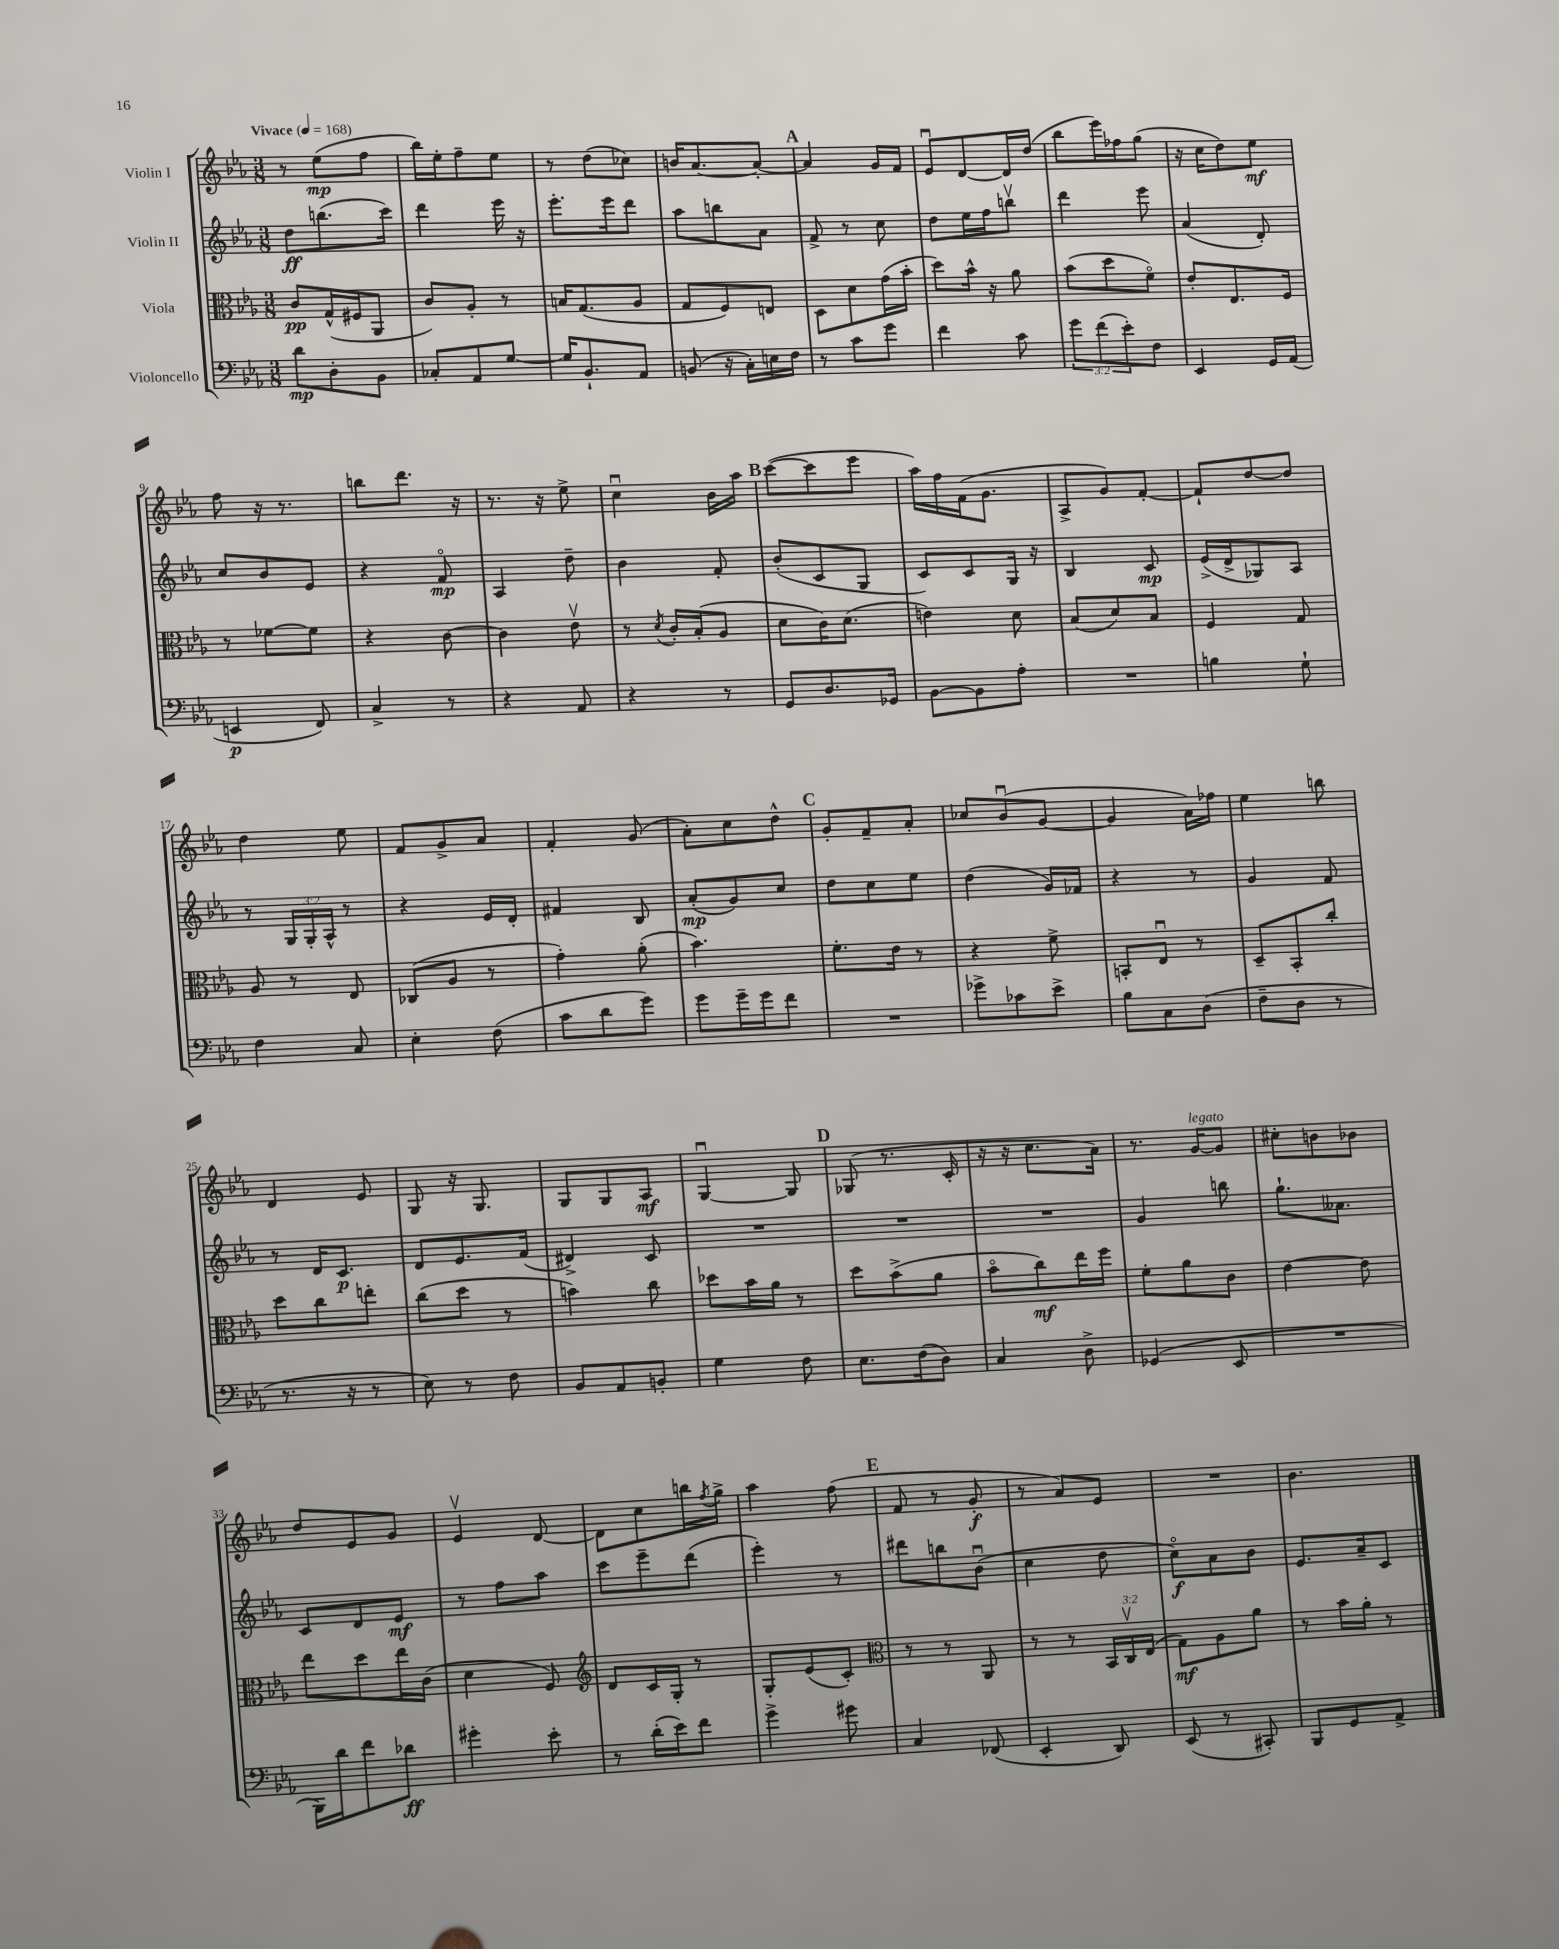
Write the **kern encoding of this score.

**kern	**dynam	**kern	**dynam	**kern	**dynam	**kern	**dynam
*part4	*part4	*part3	*part3	*part2	*part2	*part1	*part1
*staff4	*staff4	*staff3	*staff3	*staff2	*staff2	*staff1	*staff1
*I"Violoncello	*	*I"Viola	*	*I"Violin II	*	*I"Violin I	*
*clefF4	*	*clefC3	*	*clefG2	*	*clefG2	*
*k[b-e-a-]	*	*k[b-e-a-]	*	*k[b-e-a-]	*	*k[b-e-a-]	*
*M3/8	*	*M3/8	*	*M3/8	*	*M3/8	*
*MM168	*	*MM168	*	*MM168	*	*MM168	*
=1	=1	=1	=1	=1	=1	=1	=1
!	!	!	!	!	!	!LO:TX:a:B:t=Vivace	!
8d\L	mp	8c/L	pp	8dd\L	ff	8r	.
8D'\	.	(16G^^/L	.	(8.bbn\	.	(8ee-\L	mp
.	.	16F#X/J	.	.	.	.	.
8BB-\J	.	8AA-/J	.	.	.	8ff\J	.
.	.	.	.	16ccc\Jk)	.	.	.
=2	=2	=2	=2	=2	=2	=2	=2
8C-X'/L	.	8c/L)	.	4ddd\	.	16bb-\LL)	.
.	.	.	.	.	.	16ee-'\J	.
8AA-/	.	8A-'/J	.	.	.	8ff~\	.
[8G/J	.	8r	.	16eee-\	.	8ee-\J	.
.	.	.	.	16r	.	.	.
=3	=3	=3	=3	=3	=3	=3	=3
16G/KL]	.	16Bn/KL	.	8.eee-'\L	.	8r	.
8.BB-`/	.	(8.G/	.	.	.	.	.
.	.	.	.	.	.	(8dd\L	.
.	.	.	.	16eee-\k	.	.	.
8AA-/J	.	8A-/J	.	8ddd\J	.	8cc-X\J)	.
=4	=4	=4	=4	=4	=4	=4	=4
(8BBn/	.	8G/L	.	8aa-\L	.	16bn/KL	.
.	.	.	.	.	.	[8.a-/	.
16r	.	8F/)	.	8bbn\	.	.	.
16C'\LL)	.	.	.	.	.	.	.
16En\	.	8En/J	.	8a-\J	.	8a-'/J_	.
16F\JJ	.	.	.	.	.	.	.
!!LO:REH:place=s1:t=A
=5	=5	=5	=5	=5	=5	=5	=5
8r	.	8D\L	.	8f^/	.	4a-/]	.
8c\L	.	8d\	.	8r	.	.	.
8g\J	.	(16g\L	.	8cc\	.	16g/LL	.
.	.	16b-'\JJ	.	.	.	16f/JJ	.
=6	=6	=6	=6	=6	=6	=6	=6
4f\	.	8dd\L)	.	8dd\L	.	8e-u/L	.
.	.	16b-^^\Jk	.	16ee-\L	.	[8d/	.
.	.	16r	.	16ff\J	.	.	.
8c\	.	8a-\	.	8bbnv\J	.	16d/L]	.
.	.	.	.	.	.	(16dd/JJ	.
=7	=7	=7	=7	=7	=7	=7	=7
12g\L	.	(8b-\L	.	4ddd\	.	8bb-\L	.
(12f\	.	.	.	.	.	.	.
.	.	8dd\	.	.	.	16eee-\L)	.
12e-'\)	.	.	.	.	.	.	.
.	.	.	.	.	.	16ff-X\J	.
8F\J	.	8f\J)	.	8eee-\	.	(8gg\J	.
=8	=8	=8	=8	=8	=8	=8	=8
4EE-/	.	8e-'/L	.	(4a-/	.	16r	.
.	.	.	.	.	.	16cc\KL	.
.	.	8.E-/	.	.	.	8dd\)	.
16GG/LL	.	.	.	8d'/)	.	8ee-\J	mf
(16AA-/JJ	.	16F/Jk	.	.	.	.	.
!!LO:LB:g=z
=9	=9	=9	=9	=9	=9	=9	=9
4EEn/	p	8r	.	8cc/L	.	8ff\	.
.	.	[8f-X\L	.	8b-/	.	16r	.
.	.	.	.	.	.	8.r	.
8FF/)	.	8f-\J]	.	8e-/J	.	.	.
=10	=10	=10	=10	=10	=10	=10	=10
4C^/	.	4r	.	4r	.	8bbn\L	.
.	.	.	.	.	.	8.ddd\J	.
8r	.	[8c\	.	8f/	mp	.	.
.	.	.	.	.	.	16r	.
=11	=11	=11	=11	=11	=11	=11	=11
4r	.	4c\]	.	4A-/	.	8.r	.
.	.	.	.	.	.	16r	.
8AA-/	.	8e-v\	.	8dd~\	.	8ee-^\	.
=12	=12	=12	=12	=12	=12	=12	=12
4r	.	8r	.	4b-\	.	4ccu\	.
.	.	8qd/	.	.	.	.	.
.	.	16c'/LL	.	.	.	.	.
.	.	(16B-'/J	.	.	.	.	.
8r	.	8A-/J	.	8f'/	.	16b-\LL	.
.	.	.	.	.	.	16aa-\JJ	.
!!LO:REH:place=s1:t=B
=13	=13	=13	=13	=13	=13	=13	=13
8GG/L	.	8d\L	.	(8b-'/L	.	([8ccc\L	.
8.D/	.	16c\K)	.	8c/	.	8ccc\]	.
.	.	(8.d\J	.	.	.	.	.
.	.	.	.	8G/J	.	8eee-\J	.
16GG-X/Jk	.	.	.	.	.	.	.
=14	=14	=14	=14	=14	=14	=14	=14
[8BB-\L	.	4en\)	.	8c/L)	.	16aa-\LL)	.
.	.	.	.	.	.	16ff\	.
8BB-\]	.	.	.	8c/	.	(16f\J	.
.	.	.	.	.	.	8.g\J	.
8A-'\J	.	8d\	.	16G/Jk	.	.	.
.	.	.	.	16r	.	.	.
=15	=15	=15	=15	=15	=15	=15	=15
4.r	.	(8B-/L	.	4B-/	.	8A-^/L	.
.	.	8d/)	.	.	.	8g/)	.
.	.	8B-/J	.	8c/	mp	[8f'/J	.
=16	=16	=16	=16	=16	=16	=16	=16
4Bn\	.	4F/	.	(16e-^/LL	.	8f`/L]	.
.	.	.	.	16d^/J	.	.	.
.	.	.	.	8G-X/)	.	[8dd/	.
8G`\	.	8G/	.	8A-/J	.	8dd/J]	.
!!LO:LB:g=z
=17	=17	=17	=17	=17	=17	=17	=17
4F\	.	8A-/	.	8r	.	4dd\	.
.	.	8r	.	24G/LL	.	.	.
.	.	.	.	24G'/	.	.	.
.	.	.	.	24A-^^/JJ	.	.	.
8C/	.	8E-/	.	8r	.	8ee-\	.
=18	=18	=18	=18	=18	=18	=18	=18
4E-'\	.	(8C-X/L	.	4r	.	8f/L	.
.	.	8A-/J	.	.	.	8g^/	.
(8F\	.	8r	.	16e-/LL	.	8a-/J	.
.	.	.	.	16d'/JJ	.	.	.
=19	=19	=19	=19	=19	=19	=19	=19
8c\L	.	4g'\)	.	4f#X/	.	4f'/	.
8d\	.	.	.	.	.	.	.
8g\J)	.	(8a-'\	.	8B-/	.	(8g/	.
=20	=20	=20	=20	=20	=20	=20	=20
8g\L	.	4.b-\)	.	(8a-'/L	mp	8a-'\L)	.
16g~\L	.	.	.	8g/)	.	8cc\	.
16g\J	.	.	.	.	.	.	.
8f\J	.	.	.	8cc/J	.	8dd^^\J	.
!!LO:REH:place=s1:t=C
=21	=21	=21	=21	=21	=21	=21	=21
4.r	.	8.f'\L	.	8dd\L	.	8g'/L	.
.	.	.	.	8cc\	.	8f~/	.
.	.	16e-\Jk	.	.	.	.	.
.	.	8r	.	8ee-\J	.	8a-'/J	.
=22	=22	=22	=22	=22	=22	=22	=22
8g-X^\L	.	4r	.	(4dd\	.	8cc-X/L	.
8c-X\	.	.	.	.	.	(8b-u/	.
8e-^\J	.	8f^\	.	16g/LL)	.	[8g/J	.
.	.	.	.	16f-X/JJ	.	.	.
=23	=23	=23	=23	=23	=23	=23	=23
8B-\L	.	8BBn'/L	.	4r	.	4g/]	.
8C\	.	8E-u/J	.	.	.	.	.
(8D\J	.	8r	.	8r	.	16a-\LL)	.
.	.	.	.	.	.	16ff-X\JJ	.
=24	=24	=24	=24	=24	=24	=24	=24
8F~\L	.	8D~/L	.	4g/	.	4ee-\	.
8D\J	.	8BB-'/	.	.	.	.	.
8r	.	8cc'/J	.	8f/	.	8bbn\	.
!!LO:LB:g=z
=25	=25	=25	=25	=25	=25	=25	=25
8.r	.	8dd\L	.	8r	.	4d/	.
.	.	8cc\	.	16d/KL	.	.	.
16r	.	.	.	8.c/J	p	.	.
8r	.	8een'\J	.	.	.	8e-/	.
=26	=26	=26	=26	=26	=26	=26	=26
8E-\)	.	(8cc\L	.	8d/L	.	8G/	.
8r	.	8dd\J	.	8.e-/	.	16r	.
.	.	.	.	.	.	8.G/	.
8F\	.	8r	.	.	.	.	.
.	.	.	.	(16f/Jk	.	.	.
=27	=27	=27	=27	=27	=27	=27	=27
8BB-/L	.	4bn\)	.	4d#X^/)	.	8G/L	.
8AA-/	.	.	.	.	.	8G/	.
8BBn'/J	.	8cc\	.	8c/	.	8A-/J	mf
=28	=28	=28	=28	=28	=28	=28	=28
4G\	.	8dd-X\L	.	4.r	.	[4Gu/	.
.	.	16b-\L	.	.	.	.	.
.	.	16a-\JJ	.	.	.	.	.
8F\	.	8r	.	.	.	8G/]	.
!!LO:REH:place=s1:t=D
=29	=29	=29	=29	=29	=29	=29	=29
8.E-\L	.	8dd\L	.	4.r	.	(8G-X/	.
.	.	(8b-^\	.	.	.	8.r	.
(16F\k	.	.	.	.	.	.	.
8D\J)	.	8a-\J	.	.	.	.	.
.	.	.	.	.	.	16c'/	.
=30	=30	=30	=30	=30	=30	=30	=30
4C/	.	8b-\L	.	4.r	.	16r	.
.	.	.	.	.	.	16r	.
.	.	8cc\)	mf	.	.	8.cc\L	.
8D^\	.	16ee-\L	.	.	.	.	.
.	.	16ff\JJ	.	.	.	16a-\Jk)	.
=31	=31	=31	=31	=31	=31	=31	=31
(4GG-X/	.	8f'\L	.	4g/	.	8.r	.
.	.	8a-\	.	.	.	.	.
!	!	!	!	!	!	!LO:TX:a:i:t=legato	!
.	.	.	.	.	.	[16g/KL	.
8EE-/	.	8c\J	.	8bbn\	.	8g/J]	.
=32	=32	=32	=32	=32	=32	=32	=32
4.r	.	[4e-\	.	8.gg`\L	.	8cc#X'\L	.
.	.	.	.	.	.	8bn\	.
.	.	.	.	8.a--X\J	.	.	.
.	.	8e-\]	.	.	.	8b-X\J	.
!!LO:LB:g=z
=33	=33	=33	=33	=33	=33	=33	=33
16BBB-\LL)	.	8ee-\L	.	8c/L	.	8dd/L	.
16d\J	.	.	.	.	.	.	.
8f\	.	8dd\	.	8d/	.	8e-/	.
8d-X\J	ff	16ee-\L	.	8e-/J	mf	8g/J	.
.	.	(16c\JJ	.	.	.	.	.
=34	=34	=34	=34	=34	=34	=34	=34
4g#X'\	.	4d\	.	8r	.	4e-v/	.
.	.	.	.	8ff\L	.	.	.
8e-'\	.	8F/)	.	8aa-\J	.	[8d/	.
=35	=35	=35	=35	=35	=35	=35	=35
*	*	*clefG2	*	*	*	*	*
8r	.	8d/L	.	8ccc\L	.	8d\L]	.
(16d'\LL	.	16c/L	.	8eee-~\	.	8cc\	.
16e-\J)	.	16G'/JJ	.	.	.	.	.
8f\J	.	8r	.	(8ddd\J	.	16bbn\L	.
.	.	.	.	.	.	8qff/	.
.	.	.	.	.	.	16gg^\JJ	.
=36	=36	=36	=36	=36	=36	=36	=36
4g^\	.	8G'/L	.	4eee-'\)	.	4aa-\	.
.	.	(8e-/	.	.	.	.	.
8g#X\	.	8c'/J)	.	8r	.	(8ff\	.
!!LO:REH:place=s1:t=E
=37	=37	=37	=37	=37	=37	=37	=37
*	*	*clefC3	*	*	*	*	*
4C/	.	8r	.	8ddd#X\L	.	8f/	.
.	.	8r	.	8bbn\	.	8r	.
(8FF-X/	.	8AA-/	.	(8b-u\J	.	8g'/	f
=38	=38	=38	=38	=38	=38	=38	=38
4EE-'/	.	8r	.	4cc\	.	8r	.
.	.	8r	.	.	.	8a-/L)	.
8DD/)	.	24BB-/LL	.	8dd\	.	8e-/J	.
.	.	24Cv/	.	.	.	.	.
.	.	(24E-/JJ	.	.	.	.	.
=39	=39	=39	=39	=39	=39	=39	=39
(8EE-/	.	8G\L)	mf	8cc\L)	f	4.r	.
8r	.	8A-\	.	8a-\	.	.	.
8CC#X'/)	.	8a-\J	.	8b-\J	.	.	.
=40	=40	=40	=40	=40	=40	=40	=40
8BBB-/L	.	8r	.	8.e-/L	.	4.b-\	.
8GG/	.	16b-\LL	.	.	.	.	.
.	.	16a-'\JJ	.	16a-~/k	.	.	.
8AA-^/J	.	8r	.	8c/J	.	.	.
==	==	==	==	==	==	==	==
*-	*-	*-	*-	*-	*-	*-	*-
